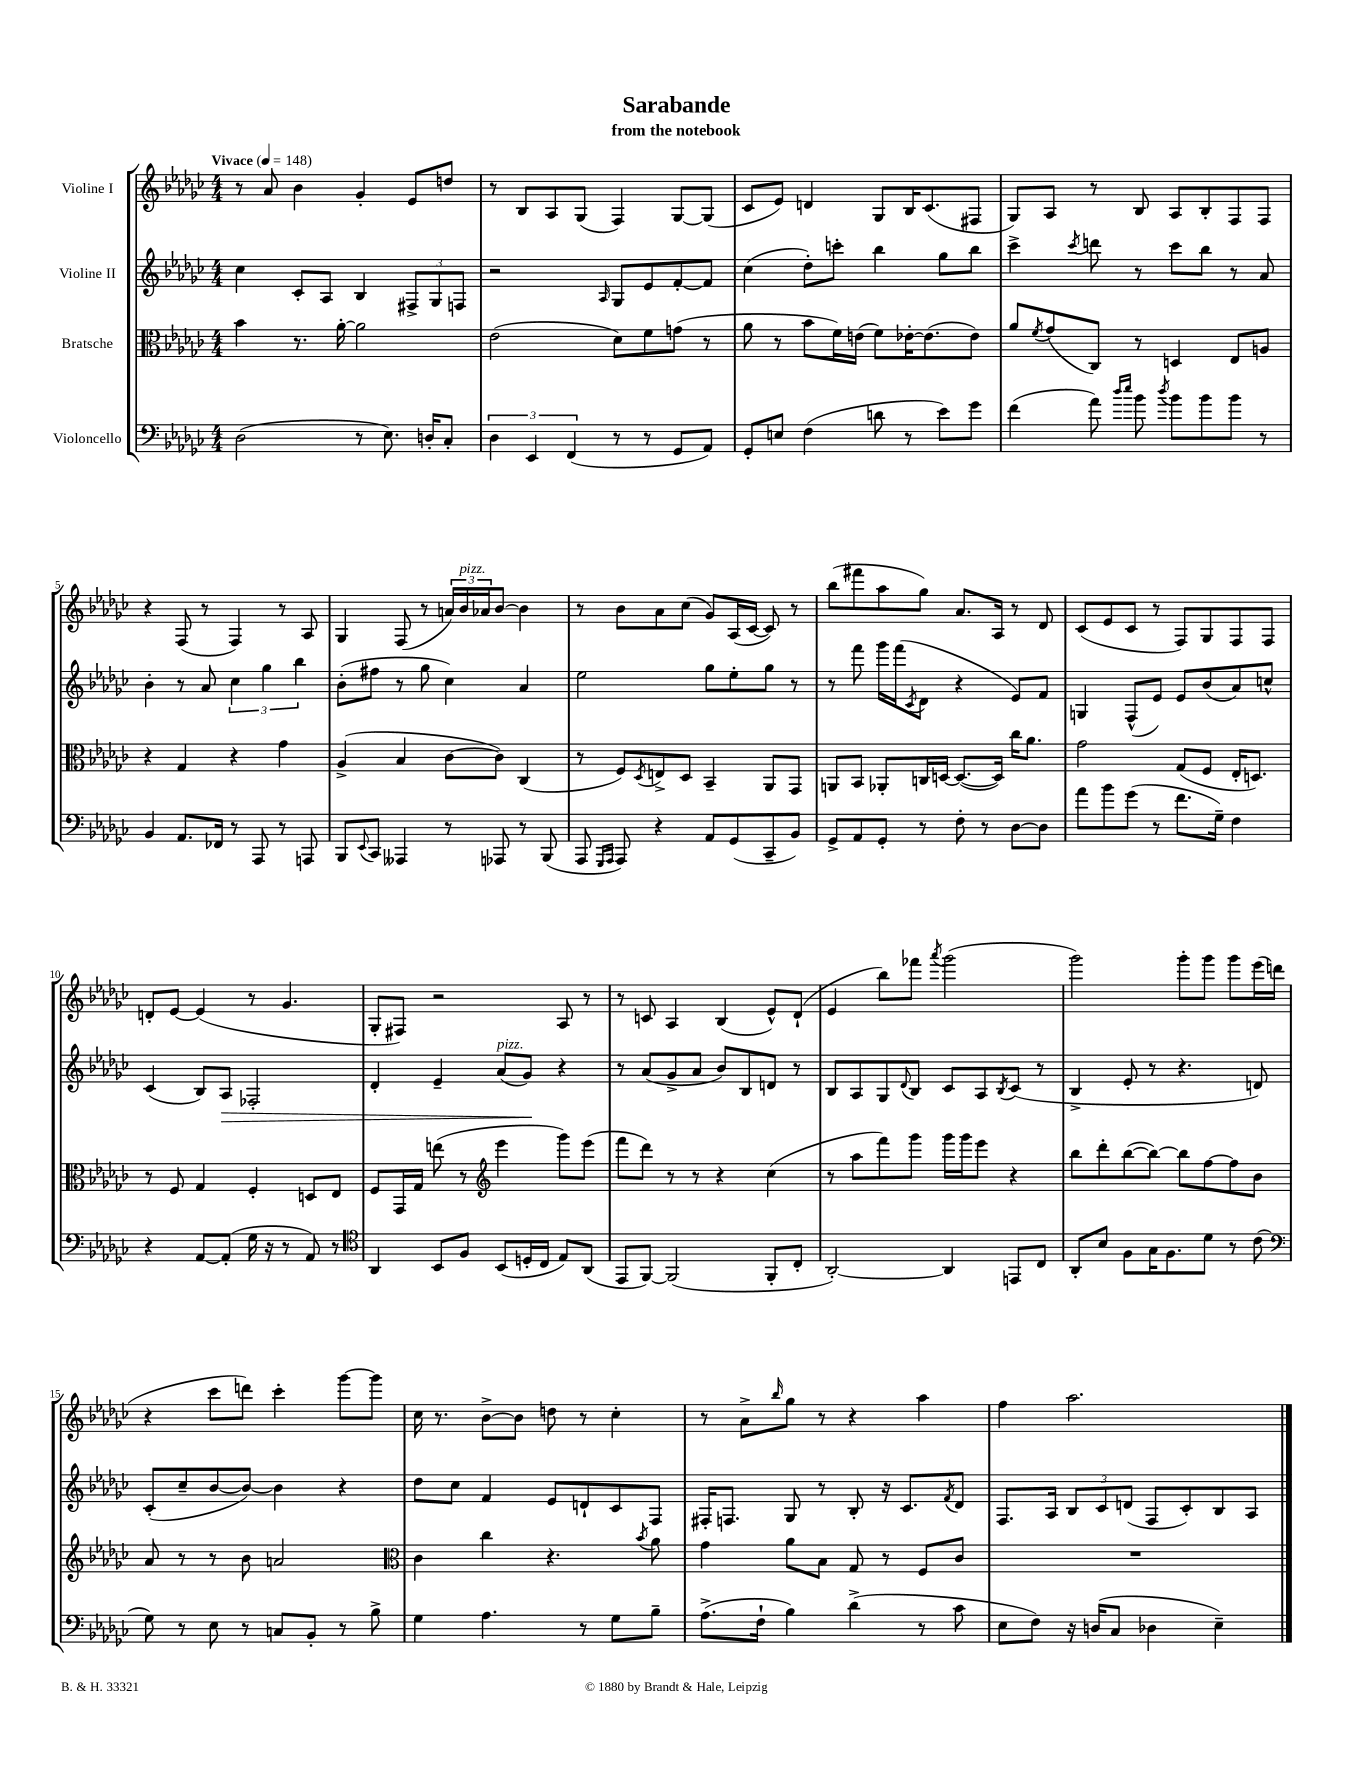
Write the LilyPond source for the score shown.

\header { title = "Sarabande" subtitle = "from the notebook" }
<<
\new StaffGroup <<
\new Staff = "s0" \with { instrumentName = "Violine I" } {
    \clef treble \key ges \major \numericTimeSignature \time 4/4 \tempo "Vivace" 4 = 148
    r8 aes'8 bes'4 ges'4-. ees'8 d''8 |
    r8 bes8 aes8 ges8( f4) ges8~ ges8( |
    ces'8 ees'8) d'4 ges8 bes16 ces'8.( fis8 |
    ges8) aes8 r8 bes8 aes8 bes8-. f8 f8 |
    r4 f8( r8 f4) r8 aes8 |
    ges4 f8( r8 \tuplet 3/2 { a'16) bes'16^\markup { \italic "pizz." } aes'16 } bes'8~ bes'4 |
    r8 bes'8 aes'8 ces''8( ges'8) aes16( ces'16~ ces'8) r8 |
    bes''8( fis'''8 aes''8 ges''8) aes'8. aes16 r8 des'8 |
    ces'8( ees'8 ces'8 r8 f8) ges8 f8 f8 |
    d'8-. ees'8~ ees'4( r8 ges'4. |
    ges8-. fis8) r2 aes8 r8 |
    r8 c'8 aes4 bes4( ees'8-^) des'8-!( |
    ees'4 bes''8) fes'''8 \acciaccatura { aes'''8 } ges'''2( |
    ges'''2) ges'''8-. ges'''8 ges'''8 ees'''16( d'''16 |
    r4 ces'''8 d'''8) ces'''4-. ges'''8~ ges'''8 |
    ces''16 r8. bes'8~-> bes'8 d''8 r8 ces''4-. |
    r8 aes'8-> \grace { bes''16 } ges''8 r8 r4 aes''4 |
    f''4 aes''2. \bar "|." |
}
\new Staff = "s1" \with { instrumentName = "Violine II" } {
    \clef treble \key ges \major \numericTimeSignature \time 4/4
    ces''4 ces'8-. aes8 bes4 \tuplet 3/2 { fis8-> ges8 f8 } |
    r2 \grace { aes16 } ges8 ees'8 f'8~-. f'8 |
    ces''4( des''8-.) c'''8-. bes''4 ges''8 bes''8 |
    ces'''4-> \acciaccatura { ces'''8 } d'''8 r8 ces'''8 bes''8 r8 aes'8 |
    bes'4-. r8 aes'8 \tuplet 3/2 { ces''4 ges''4 bes''4 } |
    bes'8-.( fis''8 r8 ges''8 ces''4) aes'4 |
    ees''2 ges''8 ees''8-. ges''8 r8 |
    r8 f'''8 ges'''16 f'''16( \acciaccatura { ces'8 } des'8 r4 ees'8) f'8 |
    g4 f8-^( ees'8) ees'8 bes'8( aes'8) c''8-^ |
    ces'4( bes8) aes8\> fes2-. |
    des'4-. ees'4-- aes'8^\markup { \italic "pizz." }( ges'8\!) r4 |
    r8 aes'8( ges'8-> aes'8 bes'8) bes8 d'8 r8 |
    bes8 aes8 ges8 \appoggiatura { des'8 } bes8 ces'8 aes8 \acciaccatura { bes8 } ces'8( r8 |
    bes4-> ees'8-. r8 r4. d'8) |
    ces'8-.( ces''8-- bes'8~ bes'8~) bes'4 r4 |
    des''8 ces''8 f'4 ees'8 d'8-! ces'8 f8 |
    fis16-. f8. ges8 r8 bes8-. r16 ces'8. \acciaccatura { f'8 } des'8 |
    f8. aes16 \tuplet 3/2 { bes8 ces'8 d'8( } f8 ces'8-.) bes8 aes8 \bar "|." |
}
\new Staff = "s2" \with { instrumentName = "Bratsche" } {
    \clef alto \key ges \major \numericTimeSignature \time 4/4
    bes'4 r8. aes'16~-. aes'2 |
    ees'2( des'8) f'8 g'8( r8 |
    aes'8 r8 bes'8 f'16) e'16( f'8) ees'16~-. ees'8.( ees'8) |
    aes'8 \acciaccatura { f'8 } ges'8( ces8) r8 d4 ees8 a8 |
    r4 ges4 r4 ges'4 |
    aes4->( bes4 ces'8~ ces'8) ces4( |
    r8 f8) \acciaccatura { des8 } e8-> des8 bes,4-- aes,8 ges,8 |
    a,8 bes,8 aes,8-. c16 d16~ d8.~( d16) ces''16 aes'8. |
    ges'2 ges8( f8 ees16-. d8.) |
    r8 f8 ges4 f4-. d8 ees8 |
    f8 ges,16 ges16 e''8( r8 \clef treble ees'''4 ges'''8) ees'''8( |
    f'''8 des'''8) r8 r8 r4 ces''4( |
    r8 aes''8 f'''8) ges'''8 ges'''16 ges'''16 ees'''8 r4 |
    bes''8 des'''8-. bes''8~( bes''8~) bes''8 f''8~ f''8 bes'8 |
    aes'8 r8 r8 bes'8 a'2 |
    \clef alto ces'4 ces''4 r4. \acciaccatura { bes'8 } aes'8 |
    ges'4 aes'8 bes8 ges8 r8 f8 ces'8 |
    R1 \bar "|." |
}
\new Staff = "s3" \with { instrumentName = "Violoncello" } {
    \clef bass \key ges \major \numericTimeSignature \time 4/4
    des2( r8 ees8.) d16-. ces8-. |
    \tuplet 3/2 { des4 ees,4 f,4( } r8 r8 ges,8 aes,8) |
    ges,8-. e8 f4( d'8 r8 ees'8) ges'8 |
    f'4( aes'8) \grace { des''16 ees''16 } bes'8 \acciaccatura { des''8 } bes'8 bes'8 bes'8 r8 |
    bes,4 aes,8. fes,16 r8 aes,,8 r8 a,,8 |
    bes,,8 \appoggiatura { ees,8 } ces,8 aeses,,4 r8 aes,,8 r8 bes,,8( |
    aes,,8 \grace { ges,,16 aes,,16 } aes,,8) r4 aes,8 ges,8( ces,8-- bes,8) |
    ges,8-> aes,8 ges,8-. r8 f8-. r8 des8~ des8 |
    aes'8 bes'8 ges'8( r8 f'8. ges16--) f4 |
    r4 aes,8~ aes,8-.( ges16 r16 r8 aes,8) r8 |
    \clef tenor aes,4 bes,8 f8 bes,8( d16-. ces16 ees8) aes,8( |
    ees,8 f,8~) f,2( f,8-. ces8-. |
    aes,2~-.) aes,4 e,8 ces8 |
    aes,8-. bes8 f8 ges16 f8. des'8 r8 ces'8( |
    \clef bass ges8) r8 ees8 r8 c8 bes,8-. r8 bes8-> |
    ges4 aes4. r8 ges8 bes8-- |
    aes8.->( f16-! bes4) des'4->( r8 ces'8 |
    ees8 f8) r16 d16( ces8 des4 ees4--) \bar "|." |
}
>>
>>
